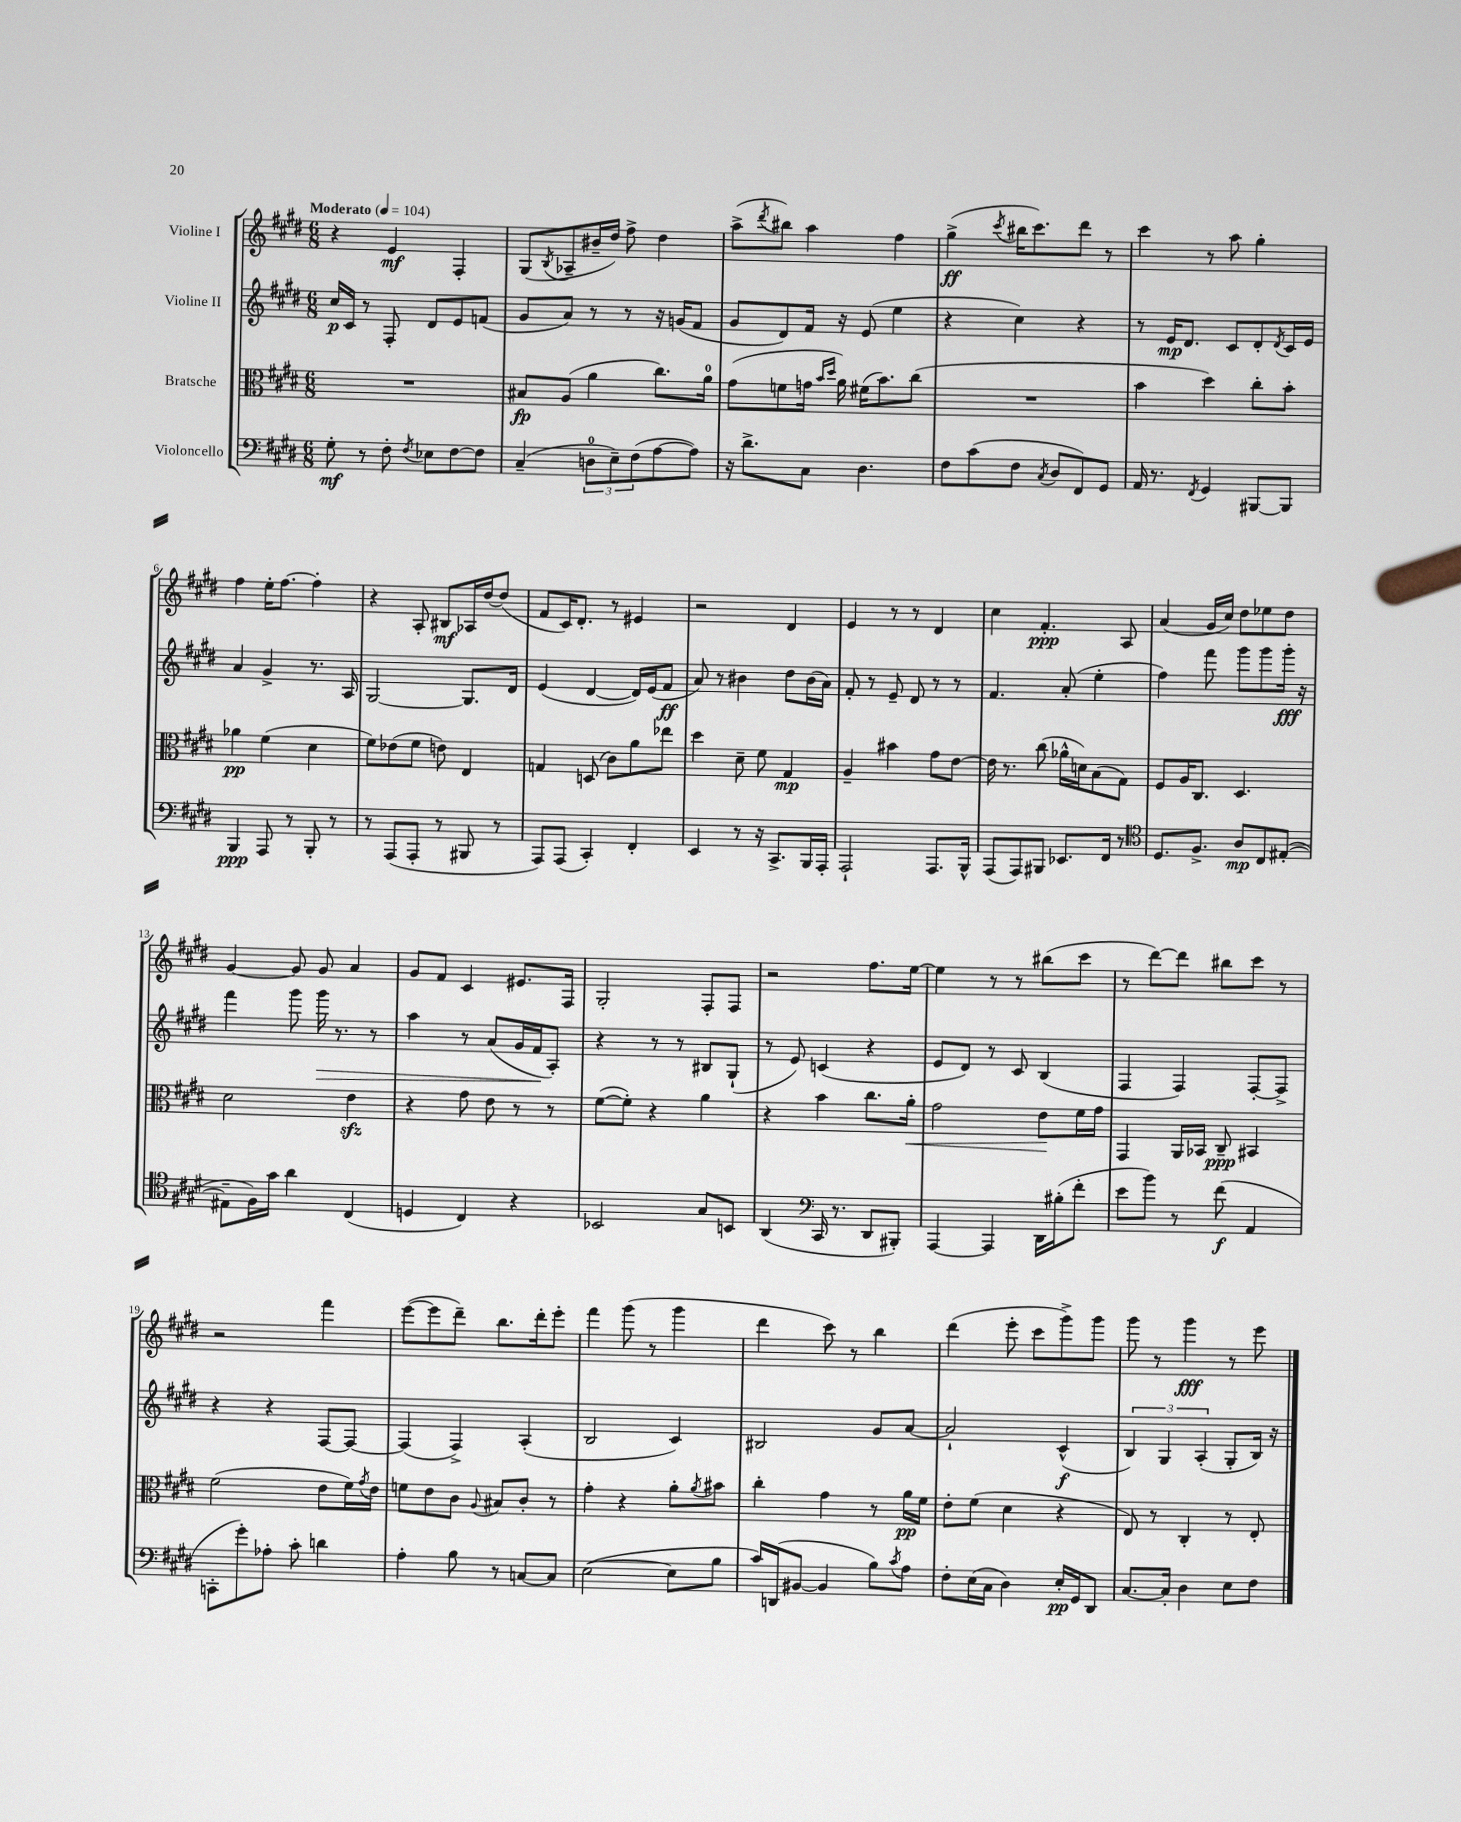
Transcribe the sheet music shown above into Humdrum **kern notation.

**kern	**kern	**kern	**kern
*staff4	*staff3	*staff2	*staff1
*clefF4	*clefC3	*clefG2	*clefG2
*k[f#c#g#d#]	*k[f#c#g#d#]	*k[f#c#g#d#]	*k[f#c#g#d#]
*M6/8	*M6/8	*M6/8	*M6/8
*MM104	*MM104	*MM104	*MM104
8G#'	2.r	16cc#	4r
.	.	16c#	.
8r	.	8r	.
8F#'	.	8F#'	4e
8qF#	.	.	.
8E-	.	8d#	.
[8F#	.	8e	4F#'
8F#]	.	(8f	.
=	=	=	=
(4C#~	8B#	8g#	(8G#
.	.	.	8qB
.	(8A	8a)	8A-~
12D	4a	8r	16b#~
.	.	.	16dd#)
12E~)	.	.	.
.	.	8r	8ff#^
(12F#	.	.	.
[8A	8.cc#)	16r	4dd#
.	.	(16g	.
8A])	.	8f#	.
.	16a	.	.
=	=	=	=
16r	(8g#	8g#	(8aa^
8.d#^	.	.	.
.	.	.	8qddd#
.	8f	8d#)	8bb#)
8C#	16g	16f#	4aa
.	16qqb	.	.
.	16qqdd#	.	.
.	16a)	16r	.
4.D#	(16f#	(8e	.
.	8.b)	.	.
.	.	4ee	4ff#
.	(8cc#	.	.
=	=	=	=
8F#	2.r	4r	(4gg#^
(8c#	.	.	.
.	.	.	8qccc#
8F#	.	4cc#)	16bb#
.	.	.	8.ccc#)
8qC#	.	.	.
8D#	.	.	.
8FF#)	.	4r	8ddd#
8GG#	.	.	8r
=	=	=	=
16AA	4b	8r	4ccc#
8.r	.	.	.
.	.	16e	.
.	.	8.d#	.
8qFF#	.	.	.
4GG#	4dd#)	.	8r
.	.	8c#	8aa
[8BBB#	8cc#'	8d#'	4gg#'
.	.	8qd#	.
8BBB#]	8b'	16c#	.
.	.	16e	.
=	=	=	=
4BBB	4a-	4a	4ff#
8AAA	(4f#	4g#^	16ee'
.	.	.	[8.ff#
8r	.	.	.
8BBB'	4d#	8.r	4ff#']
8r	.	.	.
.	.	16A	.
=	=	=	=
8r	8f#)	[2G#	4r
(8AAA	(8e-	.	.
8AAA'	8f#	.	8A'
8r	8e)	.	8B#
8BBB#	4E	8.G#]	16A-
.	.	.	[16dd#
8r	.	.	(8dd#]
.	.	16d#	.
=	=	=	=
8AAA)	4G	(4e	8f#
(8AAA	.	.	16c#)
.	.	.	8.d#'
4CC#')	(8D	[4d#	.
.	8c#)	.	8r
4FF#'	8a	16d#])	4e#
.	.	(16e	.
.	8ee-	8f#	.
=	=	=	=
4EE	4dd#	8a)	2r
.	.	8r	.
8r	8d#~	4b#	.
16r	8f#	.	.
8.CC#^	.	.	.
.	4G#	8dd#	4d#
16BBB	.	(16b#	.
16AAA'	.	16a)	.
=	=	=	=
2AAA`	4A~	8f#'	4e
.	.	8r	.
.	4b#	8e~	8r
.	.	8d#	8r
8.AAA	8g#	8r	4d#
.	[8e	8r	.
16BBB^^	.	.	.
=	=	=	=
(8AAA	16e]	4.f#	4cc#
.	8.r	.	.
8AAA)	.	.	.
8BBB#	(8cc#	.	4.f#'
8.EE-	16a-^^	(8a'	.
.	16d)	.	.
.	(8B	4ee'	.
16FF#	.	.	.
8r	8G#)	.	8A
=	=	=	=
*clefC4	*	*	*
8.D#	8F#	4ff#)	(4a
.	16A	.	.
8.F#^	8.C#	.	.
.	.	8fff#	16g#
.	.	.	16cc#)
8A	4.D#	8ggg#	8dd#
8C#	.	8ggg#	8ee-
([8E#'	.	16ggg#'	8dd#
.	.	16r	.
=	=	=	=
8E#~]	2d#	4fff#	[4g#
16F#)	.	.	.
16g#	.	.	.
4a	.	8ggg#	8g#]
.	.	16ggg#	8g#
.	.	8.r	.
(4C#	4e	.	4a
.	.	8r	.
=	=	=	=
4D	4r	4aa	8g#
.	.	.	8f#
4C#)	8g#	8r	4c#
.	8e	(8a	.
4r	8r	16g#	8.e#
.	.	16f#	.
.	8r	8A')	.
.	.	.	16F#
=	=	=	=
2BB-	([8f#	4r	2G#'
.	8f#'])	.	.
.	4r	8r	.
.	.	8r	.
8G#	4a	8B#	8F#'
8BB	.	(8G#`	8F#
=	=	=	=
(4AA	4r	8r	2r
.	.	8e)	.
*clefF4	*	*	*
16CC#	4b	(4c	.
8.r	.	.	.
8DD#	8.cc#	4r	8.ff#
8BBB#')	.	.	.
.	16a'	.	[16ee
=	=	=	=
[4AAA	2g#	8e	4ee]
.	.	8d#)	.
4AAA]	.	8r	8r
.	.	8c#	8r
16DD#	8e	(4B	(8bb#
(16B#'	.	.	.
8f#'	16f#	.	8ccc#
.	16g#	.	.
=	=	=	=
8e	4GG#	4F#	8r
8b)	.	.	[8ddd#)
8r	16AA	4F#)	8ddd#]
.	16BB-	.	.
(8f#	8C#~	.	8bb#
4AA	4BB#	[8F#'	8ccc#
.	.	8F#^]	8r
=	=	=	=
8CC'	(2f#	4r	2r
8g#')	.	.	.
8A-'	.	4r	.
8c#'	.	.	.
4d	8e	[8F#	4fff#
.	16f#)	8F#_	.
.	8qg#	.	.
.	16e	.	.
=	=	=	=
4A'	8f	(4F#]	([8eee
.	8e	.	8eee]
8B	8c#	4F#^)	8ddd#~)
.	8qqA	.	.
8r	8B#	.	8.bb
[8C	8c#'	(4A'	.
.	.	.	16ddd#'
8C]	8r	.	8eee'
=	=	=	=
([2E	4g#'	2B	4fff#
.	4r	.	(8ggg#
.	.	.	8r
8E]	8a'	4c#)	4ggg#
.	8qa	.	.
8B	8b#	.	.
=	=	=	=
16c#)	4cc#'	2B#	4ddd#
(16DD	.	.	.
[8BB#	.	.	.
4BB#]	4g#	.	8ccc#)
.	.	.	8r
8B)	8r	8g#	4bb
8qc#	.	.	.
8A	16a	[8a	.
.	16f#	.	.
=	=	=	=
8F#'	8e'	2a`]	(4ddd#
(16E	(8f#	.	.
16C#	.	.	.
4D#)	4d#	.	8eee'
.	.	.	8ccc#
16E'	4r	(4c#^^	8ggg#^)
16GG#	.	.	.
8DD#	.	.	8ggg#
=	=	=	=
[8.C#	8E)	6B)	8ggg#
.	8r	.	8r
.	.	6G#	.
16C#']	.	.	.
4D#	4C#'	.	4ggg#
.	.	(6A'	.
8E	8r	8G#'	8r
8F#	8E'	16B)	8eee
.	.	16r	.
==	==	==	==
*-	*-	*-	*-
